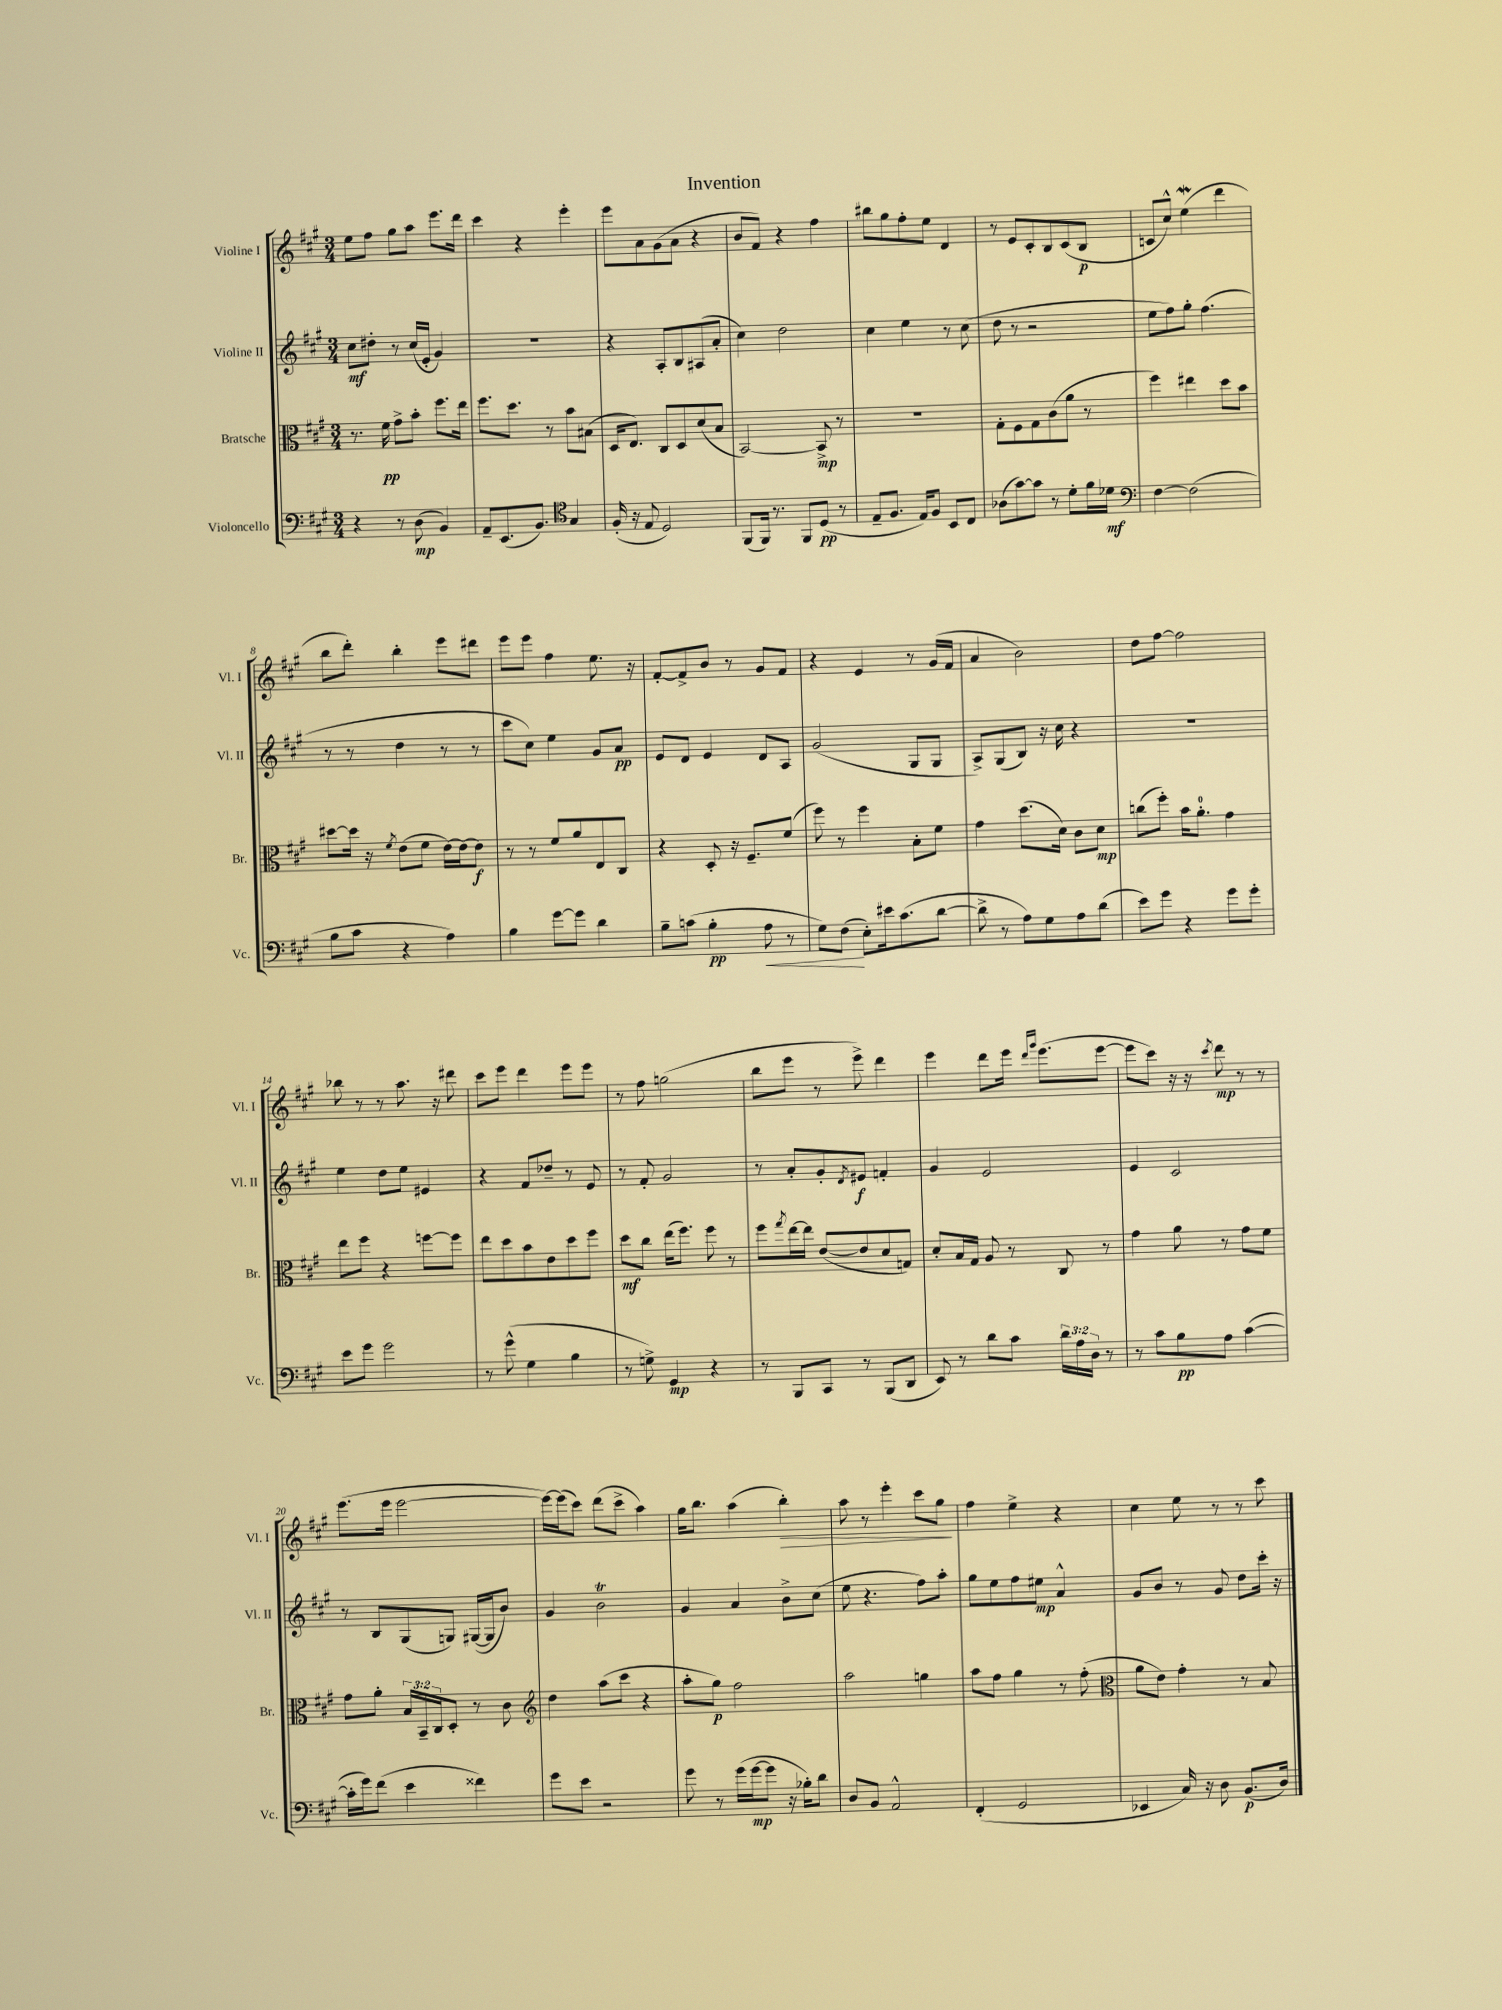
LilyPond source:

\header { title = "Invention" }
<<
\new StaffGroup <<
\new Staff = "s0" \with { instrumentName = "Violine I" shortInstrumentName = "Vl. I" } {
    \clef treble \key a \major \numericTimeSignature \time 3/4
    e''8 fis''8 gis''8 a''8 e'''8. d'''16 |
    cis'''4 r4 e'''4-. |
    e'''8 a'8 gis'8( a'8 r4 |
    b'8 fis'8) r4 fis''4 |
    bis''8 gis''8 fis''8-. e''8 d'4 |
    r8 e'8 cis'8-. b8 cis'8( b8\p |
    c'8 cis''8-^) e''4\mordent( d'''4 |
    b''8 d'''8-.) b''4-. e'''8 dis'''8 |
    e'''8 e'''8 fis''4 e''8. r16 |
    fis'8~-. fis'8-> b'8 r8 gis'8 fis'8 |
    r4 e'4 r8 gis'16( fis'16 |
    a'4 b'2) |
    d''8 fis''8~ fis''2 |
    bes''8 r8 r8 a''8. r16 dis'''8 |
    cis'''8 e'''8 d'''4 e'''8 e'''8 |
    r8 fis''8 g''2( |
    b''8 e'''8 r8 e'''8->) d'''4 |
    e'''4 d'''8 e'''16 \grace { d'''16 gis'''16 } e'''8.( e'''8~ |
    e'''8 cis'''8) r16 r16 \acciaccatura { cis'''8 } d'''8\mp r8 r8 |
    e'''8.( e'''16 e'''2~ |
    e'''16~) e'''16( cis'''8) d'''8( cis'''8-> a''4) |
    gis''16 b''8. a''4( b''4-.\>) |
    a''8 r8 e'''4-. cis'''8 gis''8\! |
    fis''4 e''4-> r4 |
    cis''4 e''8 r8 r8 cis'''8 \bar "|." |
}
\new Staff = "s1" \with { instrumentName = "Violine II" shortInstrumentName = "Vl. II" } {
    \clef treble \key a \major \numericTimeSignature \time 3/4
    cis''8\mf dis''8-. r8 cis''16( e'16-. gis'4) |
    R2. |
    r4 a8-. b8 ais8( a'8-. |
    cis''4) d''2 |
    cis''4 e''4 r8 cis''8( |
    d''8 r8 r2 |
    e''8 fis''8) gis''8-. fis''4.( |
    r8 r8 d''4 r8 r8 |
    cis'''8 cis''8) e''4 gis'8 a'8\pp |
    e'8 d'8 e'4 d'8 a8 |
    gis'2( gis8 gis8 |
    a8->) gis8( b8) r16 cis''16 r4 |
    R2. |
    e''4 d''8 e''8 eis'4 |
    r4 fis'8 des''8-- r8 e'8 |
    r8 fis'8-. gis'2 |
    r8 a'8-. gis'8-. \acciaccatura { d'8 } eis'8\f f'4-. |
    gis'4 e'2 |
    e'4 cis'2 |
    r8 b8 gis8( g8) gis16~( gis16 b'8) |
    gis'4 b'2\trill |
    gis'4 a'4 b'8-> cis''8( |
    e''8 r4. fis''8) a''8-. |
    gis''8 e''8 fis''8 eis''8\mp a'4-^ |
    gis'8 b'8 r8 gis'8 d''8 cis'''16-. r16 \bar "|." |
}
\new Staff = "s2" \with { instrumentName = "Bratsche" shortInstrumentName = "Br." } {
    \clef alto \key a \major \numericTimeSignature \time 3/4 \override Staff.TupletNumber.text = #tuplet-number::calc-fraction-text
    r8. fis'16\pp gis'8-> b'8-. fis''8. e''16 |
    fis''8. d''8. r8 b'8 bis8( |
    d16 e8.) cis8 d8 d'8( b8 |
    b,2~) b,8->\mp r8 |
    R2. |
    gis8-. fis8 gis8 cis'8( a'8 r8 |
    fis''4) eis''4 d''8 b'8 |
    dis''8~ dis''16 r16 \acciaccatura { fis'8 } e'8( fis'8 e'16~) e'16~ e'8\f |
    r8 r8 fis'8 a'8 e8 cis8 |
    r4 d8-. r16 fis8.-- fis'8( |
    fis''8) r8 fis''4 b8-. fis'8 |
    gis'4 d''8.( d'16) cis'8 d'8\mp |
    c''8( fis''8-.) b'16 a'8.-0-. gis'4 |
    e''8 fis''8 r4 f''8~ f''8 |
    e''8 d''8 b'8 e'8 d''8 fis''8 |
    d''8\mf cis''8 e''16( fis''8.) fis''8 r8 |
    fis''8 \acciaccatura { gis''8 } e''16~ e''16 e'8~( e'8 d'8 g8) |
    d'8-. b16 gis16 a8 r8 cis8 r8 |
    gis'4 a'8 r8 gis'8 fis'8 |
    gis'8 a'8-. \tuplet 3/2 { b16 b,16-- cis16 } d8-. r8 cis'8 |
    \clef treble d''4 a''8( cis'''8 r4 |
    a''8-. gis''8\p) fis''2 |
    a''2 g''4 |
    a''8 fis''8 gis''4 r8 fis''8-.( |
    \clef alto a'8 e'8) gis'4-. r8 b8 \bar "|." |
}
\new Staff = "s3" \with { instrumentName = "Violoncello" shortInstrumentName = "Vc." } {
    \clef bass \key a \major \numericTimeSignature \time 3/4 \override Staff.TupletNumber.text = #tuplet-number::calc-fraction-text
    r4 r8 d8\mp( b,4) |
    a,8-- e,8.( b,8.) \clef tenor gis4 |
    fis16-.( r16 e8 d2) |
    fis,8( fis,16) r8. fis,8 d8\pp( r8 |
    e8-- fis8. e16) fis8 b,8 cis8 |
    aes8( gis'8~) gis'8 r8 d'8-. fis'16 des'16\mf |
    \clef bass fis4~ fis2( |
    b8 cis'8 r4 a4) |
    b4 gis'8~ gis'8 d'4 |
    b8-- c'8( b4-.\pp a8\< r8 |
    gis8) fis8\!( e8-.) eis'16 cis'8.( d'8~ |
    d'8-> r8 a8) gis8 a8 d'8( |
    e'8) gis'8 r4 gis'8 gis'8-. |
    e'8 gis'8 gis'2 |
    r8 gis'8-^( gis4 b4 |
    r8 g8->) gis,4\mp r4 |
    r8 b,,8 cis,8 r8 b,,8( d,8 |
    e,8) r8 d'8 cis'8 \tuplet 3/2 { d'16 a16 d16 } r8 |
    r8 cis'8 b8\pp a8 cis'4~( |
    cis'16-. gis'16) fis'8( e'4 fisis'4) |
    gis'8 e'8 r2 |
    gis'8 r8 gis'16( gis'16~\mp gis'8 r16 bes16-.) d'8 |
    d8 b,8 a,2-^ |
    fis,4-.( gis,2 |
    ees,4 cis16) r16 d8 b,8.\p( d16) \bar "|." |
}
>>
>>
